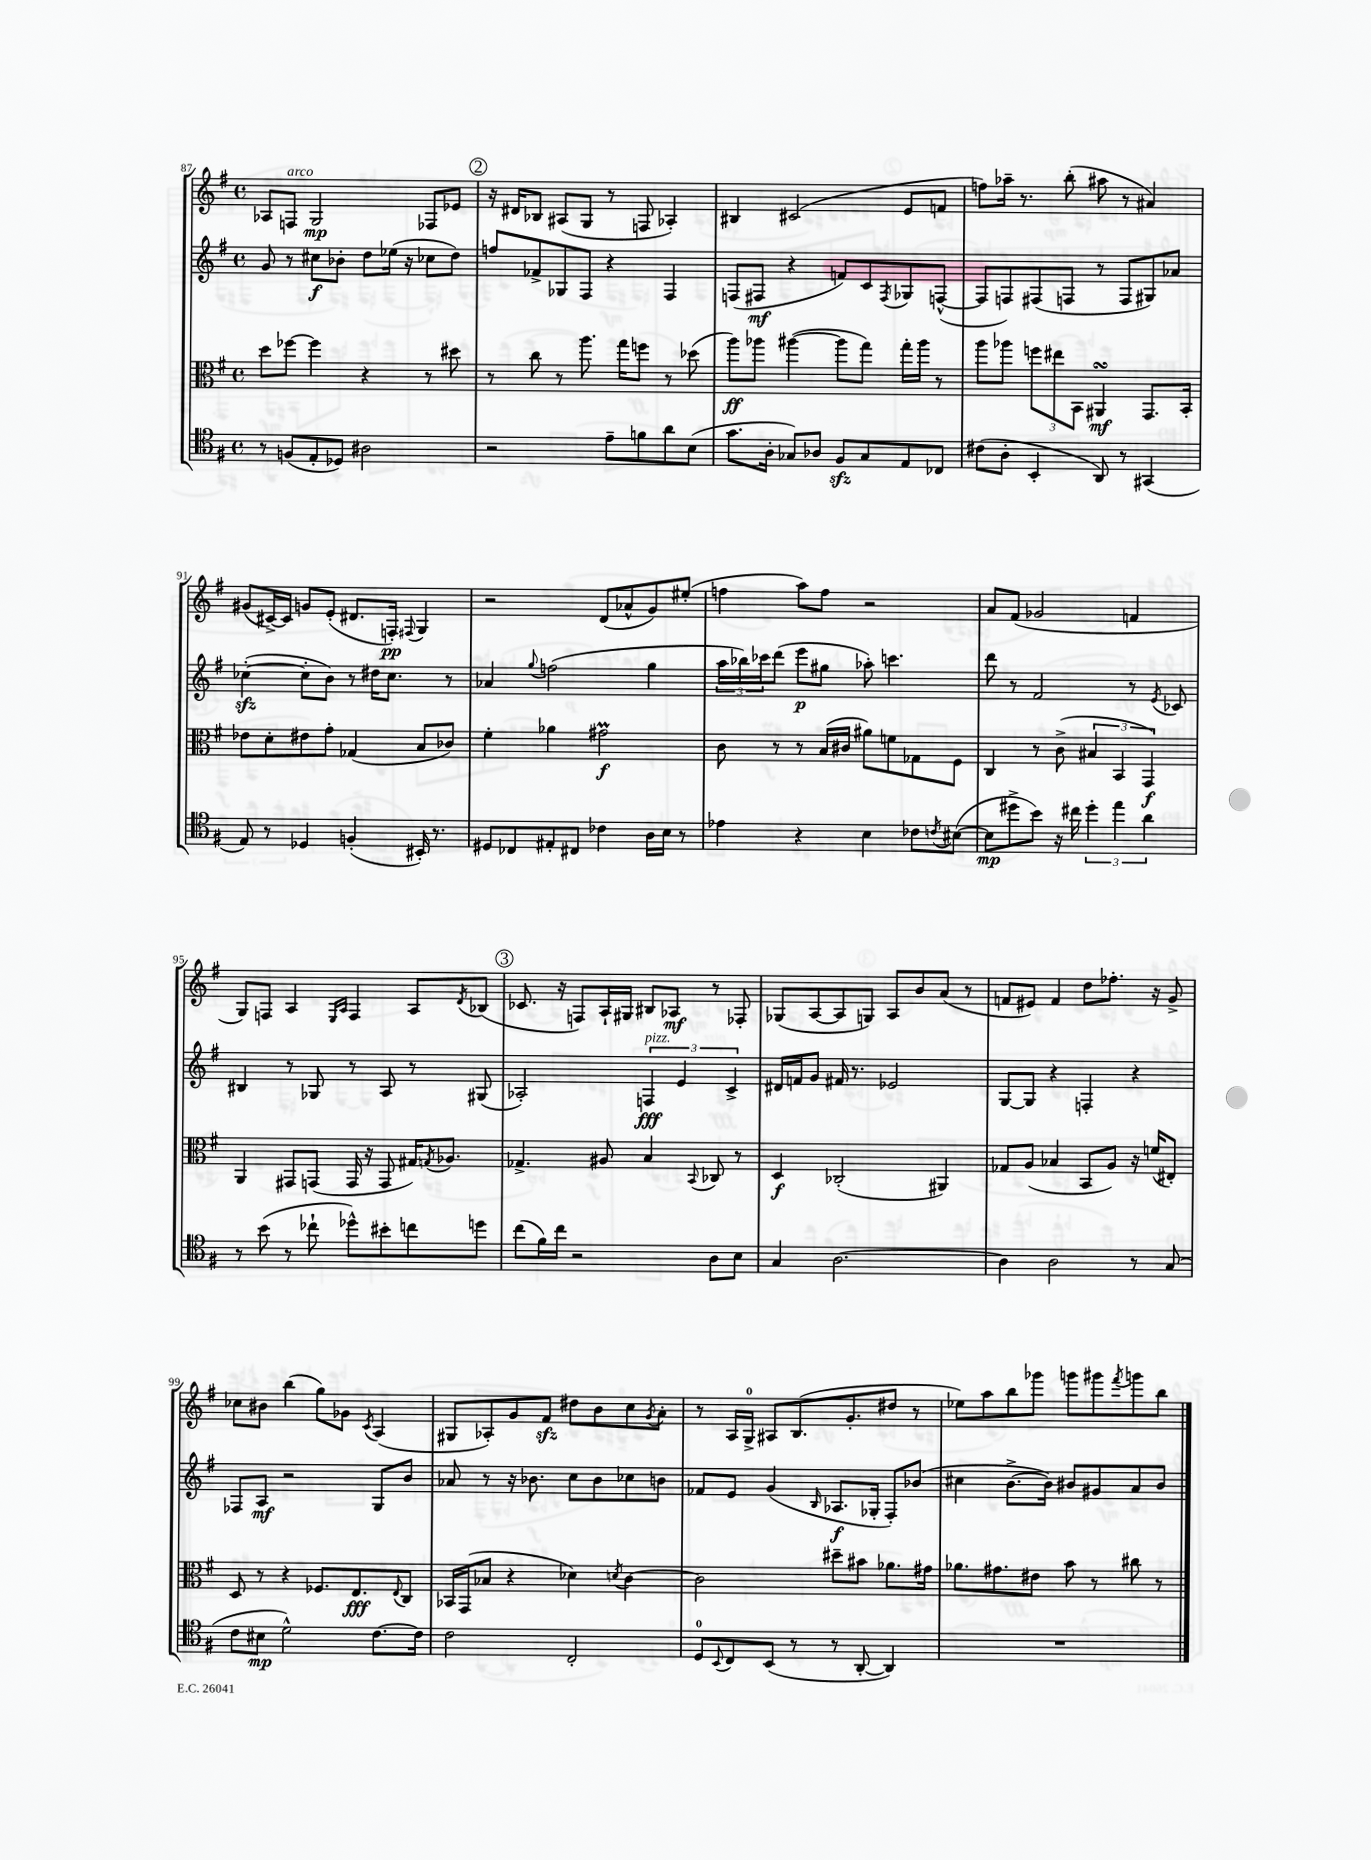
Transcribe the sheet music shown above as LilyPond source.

<<
\new StaffGroup <<
\new Staff = "s0" {
    \clef treble \key g \major \defaultTimeSignature \time 4/4
    aes8 f8^\markup { \italic "arco" } g2\mp fes8 ees'8 |
    \mark \markup { \circle "2" } r16 dis'16 bes8 ais8( g8 r8 f8 aes4-.) |
    bis4 cis'2( e'8 f'8 |
    f''8) aes''16-- r8. b''8-.( ais''8 r8 ais'4) |
    gis'8( cis'16~->) cis'16 g'8 e'8-.( dis'8. f16-.\pp) \appoggiatura { fis8 } g4 |
    r2 d'8( aes'8-^ g'8) eis''8-.( |
    f''4 a''8) f''8 r2 |
    a'8 fis'8( ges'2 f'4 |
    g8) f8 a4 \grace { e16 a16 } f4 a8 \acciaccatura { d'8 } bes8( |
    \mark \markup { \circle "3" } ces'8. r16 f8) a16-! gis16 bis8 aes8\mf r8 fes8-. |
    ges8( a8~ a8 g8) a8 b'8 a'8( r8 |
    f'8 eis'8) f'4 d''8 fes''8.-. r16 g'8-> |
    ces''8 bis'8 b''4( g''8) ges'8 \acciaccatura { c'8 } a4( |
    gis8 aes8-.) g'8 fis'8\sfz dis''8 b'8 c''8 \acciaccatura { g'8 } a'8-. |
    r8 a16 g16-0-> ais8 b8.( g'8.-. dis''8 r8 |
    ees''8) a''8 b''8 ges'''8 g'''8 gis'''8 \acciaccatura { fis'''8 } g'''8 b''8 \bar "|." |
}
\new Staff = "s1" {
    \clef treble \key g \major \defaultTimeSignature \time 4/4
    g'8 r8 cis''8\f bes'8-. d''8 ees''16( r16 ces''8 d''8) |
    \mark \markup { \circle "2" } f''8 fes'8-> ges8 fis8 r4 fis4 |
    f8( fis8\mf r4 f'8) c'8 \acciaccatura { fis8 } ges8 f8~-^( |
    f8 f8) fis8( f8 r8 f8 gis8) aes'8 |
    ces''4~-.\sfz( ces''8-. b'8) r8 dis''16 ces''8. r8 |
    aes'4 \appoggiatura { g''8 } f''2( g''4 |
    \tuplet 3/2 { a''16 bes''16) ces'''16 } d'''8( e'''8\p gis''8 aes''8-.) c'''4. |
    d'''8 r8 fis'2 r8 \acciaccatura { e'8 } ces'8 |
    bis4 r8 ges8 r8 a8 r8 gis8( |
    \mark \markup { \circle "3" } aes2-.) \tuplet 3/2 { f4\fff^\markup { \italic "pizz." } e'4 c'4-> } |
    dis'16 f'16 g'8 fis'16 r8. ees'2 |
    g8~ g8 r4 f4-. r4 |
    fes8 a8\mf r2 g8 b'8 |
    aes'8 r8 r16 bes'8. c''8 bes'8 ces''8 b'8 |
    fes'8 e'8 g'4( \grace { b16 } aes8.\f ges16-. fis8-.) bes'8( |
    cis''4 b'8.~-> b'16) bis'8 gis'8 a'8 bis'8 \bar "|." |
}
\new Staff = "s2" {
    \clef alto \key g \major \defaultTimeSignature \time 4/4
    d''8 fes''8~ fes''4 r4 r8 dis''8 |
    \mark \markup { \circle "2" } r8 c''8 r8 a''8. g''16 f''8 r8 des''8( |
    a''8\ff) aes''8 ais''4~( ais''8 g''8) g''16-. ais''16 r8 |
    a''8 aes''8 \tuplet 3/2 { f''8 eis''8 b,8 } ais,4\turn\mf g,8. b,16-. |
    ees'8 d'8-. eis'8 g'8-. ges4( b8 ces'8) |
    fis'4-. aes'4 gis'2\prall\f |
    c'8 r8 r8 b16( cis'16 ais'8) f'8 ges8 fis8 |
    c4 r8 c'8->( \tuplet 3/2 { bis4 b,4 g,4\f) } |
    a,4 gis,8 g,8( g,16 r16 g,8 gis16) \acciaccatura { g8 } aes8. |
    \mark \markup { \circle "3" } ges4.-> ais8 b4 \appoggiatura { b,8 } ces8 r8 |
    d4\f ces2-.( ais,4) |
    ges8 a8( bes4 b,8 a8) r16 f'16( eis8-.) |
    d8 r8 r4 fes8. e8.\fff \appoggiatura { e8 } c8 |
    bes,16 g,16( bes8 r4 des'4) \acciaccatura { d'8 } c'4~ |
    c'2 dis''8-- bis'8 aes'8. gis'16 |
    aes'8. gis'8. eis'8 b'8 r8 cis''8 r8 \bar "|." |
}
\new Staff = "s3" {
    \clef tenor \key g \major \defaultTimeSignature \time 4/4
    r8 f8( e8-. des8) ais2 |
    \mark \markup { \circle "2" } r2 e'8-- f'8 a'8 b8( |
    g'8. a16-. ges8) aes8 fis8\sfz ges8 e8 ces8 |
    cis'8( a8-. b,4-. a,8) r8 gis,4( |
    e8) r8 des4 f4-.( bis,16-.) r8. |
    dis8 ces8 eis8-. cis8 ces'4 a16 b16 r8 |
    ees'4 r4 b4 ces'8 \acciaccatura { c'8 } bis8~( |
    bis8\mp dis''8-> b'8) r16 cis''16 \tuplet 3/2 { dis''4-. e''4 a'4 } |
    r8 b'8( r8 ces''8-! des''8-^) bis'8-. c''8 d''8 |
    \mark \markup { \circle "3" } c''8( fis'16) c''16 r2 a8 b8 |
    g4 a2.~ |
    a4 a2 r8 g8( |
    c'8 bis8\mp d'2-^) c'8.~ c'16 |
    c'2 c2-. |
    d8-0 \appoggiatura { b,8 } c8 b,8( r8 r8 a,8~-. a,4) |
    R1 \bar "|." |
}
>>
>>
\layout { \context { \Score currentBarNumber = #87 } }
